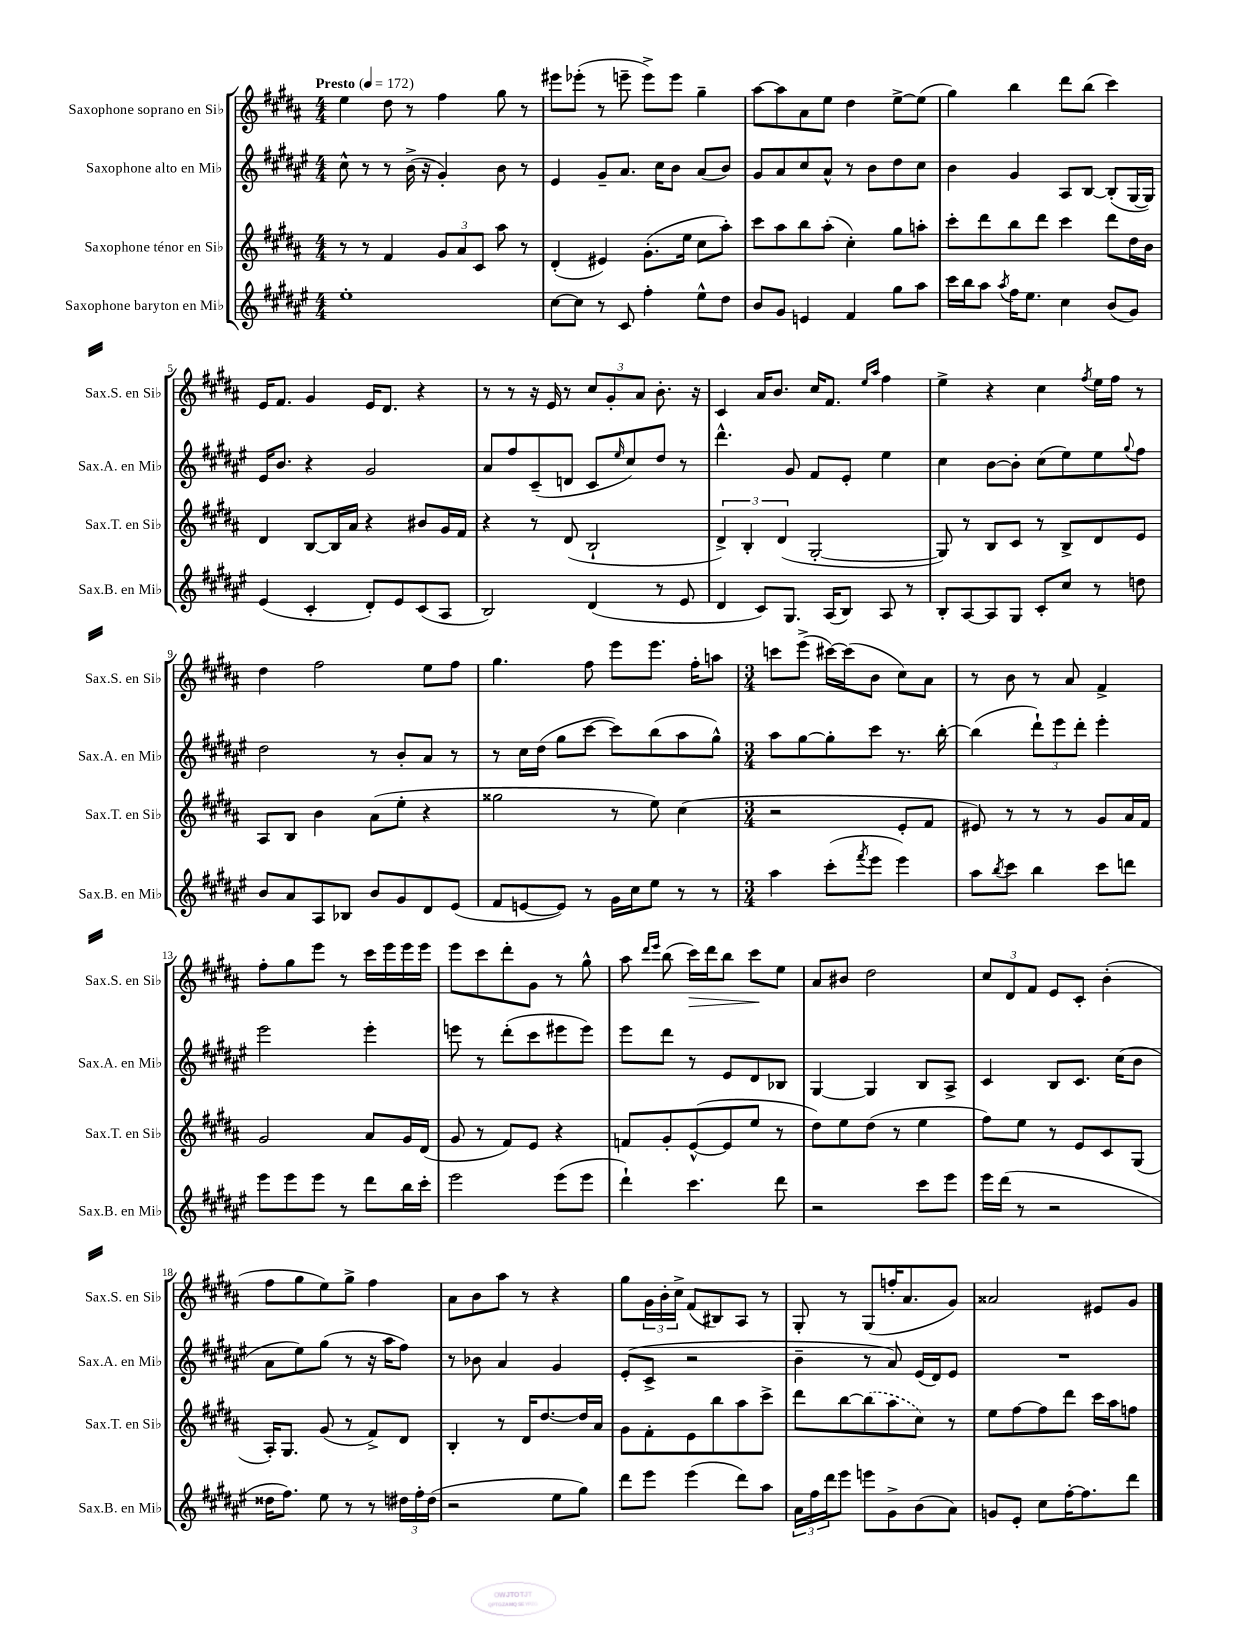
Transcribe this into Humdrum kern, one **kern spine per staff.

**kern	**kern	**kern	**kern
*staff4	*staff3	*staff2	*staff1
*clefG2	*clefG2	*clefG2	*clefG2
*k[f#c#g#d#a#e#]	*k[f#c#g#d#a#]	*k[f#c#g#d#a#e#]	*k[f#c#g#d#a#]
*M4/4	*M4/4	*M4/4	*M4/4
*MM172	*MM172	*MM172	*MM172
1ee#'	8r	8cc#^^	4ee
.	8r	8r	.
.	4f#	8r	8dd#
.	.	(16b^	8r
.	.	16r	.
.	12g#	4g#')	4ff#
.	12a#	.	.
.	12c#	.	.
.	8aa#	8b	8gg#
.	8r	8r	8r
=	=	=	=
[8cc#	(4d#'	4e#	8eee#
8cc#]	.	.	(8eee-'
8r	4e#)	8g#~	8r
8c#	.	8.a#	8eee~
4ff#'	(8.g#'	.	8eee^)
.	.	16cc#	.
.	.	8b	8eee
.	16ee	.	.
8ee#^^	8cc#	(8a#	4gg#~
8dd#	8aa#')	8b)	.
=	=	=	=
8b	8ccc#	8g#	[8aa#
8g#	8aa#	8a#	8aa#]
4e	8bb	8cc#	8a#
.	(8aa#'	8a#^^	8ee
4f#	4cc#')	8r	4dd#
.	.	8b	.
8gg#	8gg#	8dd#	[8ee^
8aa#	8aa'	8cc#	(8ee]
=	=	=	=
16ccc#	8ccc#'	4b	4gg#)
16bb	.	.	.
8aa#	8ddd#	.	.
8qaa#	.	.	.
16ff#	8bb	4g#	4bb
8.ee#	.	.	.
.	8ddd#	.	.
4cc#	4ccc#	8A#	8ddd#
.	.	[8B	(8bb
(8b	8ddd#	(8B']	4ccc#)
8g#)	16dd#	[16G#	.
.	16b	16G#])	.
=	=	=	=
(4e#	4d#	16e#	16e
.	.	8.b	8.f#
4c#'	[8B	4r	4g#
.	16B]	.	.
.	16a#	.	.
8d#')	4r	2g#	16e
.	.	.	8.d#
8e#	.	.	.
(8c#	8b#	.	4r
8A#	16g#	.	.
.	16f#	.	.
=	=	=	=
2B)	4r	8a#	8r
.	.	8ff#	8r
.	8r	(8c#~	16r
.	.	.	16e
.	(8d#	8d	8r
(4d#	2B`	8c#	12cc#
.	.	.	12g#'
.	.	16qqee#	.
.	.	8cc#)	.
.	.	.	12a#
8r	.	8dd#	8.b'
8e#	.	8r	.
.	.	.	16r
=	=	=	=
4d#	6d#^)	4.ddd#^^	4c#
.	6B'	.	.
8c#)	.	.	16a#
.	.	.	8.b
.	(6d#	.	.
8.G#	.	8g#	.
.	[2G#'	8f#	16cc#
(16A#	.	.	8.f#
8B)	.	8e#'	.
.	.	.	16qqee
.	.	.	16qqaa#
8A#	.	4ee#	4ff#
8r	.	.	.
=	=	=	=
8B'	8G#])	4cc#	4ee^
[8A#	8r	.	.
8A#]	8B	[8b	4r
8G#	8c#	8b']	.
8c#'	8r	(8cc#	4cc#
8cc#	8B^	8ee#)	.
.	.	.	8qff#
8r	8d#	8ee#	16ee
.	.	.	16ff#
.	.	8qqgg#	.
8dd	8e	8ff#	8r
=	=	=	=
8b	8A#	2dd#	4dd#
8a#	8B	.	.
8A#	4b	.	2ff#
8B-	.	.	.
8b	(8a#	8r	.
8g#	8ee'	8b'	.
8d#	4r	8a#	8ee
(8e#	.	8r	8ff#
=	=	=	=
8f#	2gg##	8r	4.gg#
[8e	.	16cc#	.
.	.	(16dd#	.
8e])	.	8gg#	.
8r	.	[8ccc#	8ff#
16g#	8r	8ccc#])	8eee
16cc#	.	.	.
8ee#	8ee)	(8bb	8.eee
8r	(4cc#	8aa#	.
.	.	.	16ff#'
8r	.	8gg#^^)	8aa
=	=	=	=
*M3/4	*M3/4	*M3/4	*M3/4
4aa#	2r	8aa#	8ccc
.	.	[8gg#	(8eee^
(8ccc#'	.	8gg#']	[16ccc#)
.	.	.	(16ccc#]
8qfff#	.	.	.
8eee#	.	8ccc#	8b
4eee#)	8e'	8.r	8cc#)
.	8f#	.	8a#
.	.	[16bb'	.
=	=	=	=
8aa#	8e#)	(4bb]	8r
8qbb	.	.	.
8ccc#	8r	.	8b
4bb	8r	12ddd#`)	8r
.	.	12eee#	.
.	8r	.	8a#
.	.	12ddd#'	.
8ccc#	8g#	4eee#'	4f#^
8ddd	16a#	.	.
.	16f#	.	.
=	=	=	=
8eee#	2g#	2eee#	8ff#'
8eee#	.	.	8gg#
8eee#	.	.	8eee
8r	.	.	8r
8ddd#	8a#	4eee#'	16ccc#
.	.	.	16eee
16bb	16g#	.	16eee
16ccc#'	(16d#	.	16eee
=	=	=	=
2eee#	8g#	8eee	8eee
.	8r	8r	8ccc#
.	8f#)	(8ddd#'	8ddd#'
.	8e	8ccc#	8g#
(8eee#	4r	8eee#	8r
8eee#	.	8eee#)	8gg#^^
=	=	=	=
4ddd#`)	8f	8eee#	8aa#
.	.	.	16qqddd#
.	.	.	16qqeee
.	8g#'	8ddd#	(8bb
4.ccc#	([8e^^	8r	16ccc#)
.	.	.	16ddd#
.	8e]	8e#	8bb
.	8ee	8d#	8ccc#
8ddd#	8r	8B-	8ee
=	=	=	=
2r	8dd#)	[4G#	8a#
.	8ee	.	8b#
.	(8dd#	4G#]	2dd#
.	8r	.	.
8ccc#	4ee	8B	.
8eee#	.	8A#^	.
=	=	=	=
16eee#	8ff#)	4c#	12cc#
(16ddd#	.	.	.
.	.	.	12d#
8r	8ee	.	.
.	.	.	12f#
2r	8r	8B	8e
.	8e	8.c#	8c#'
.	8c#	.	(4b'
.	.	(16cc#	.
.	(8G#	8b	.
=	=	=	=
16dd##	16A#')	8a#	8ff#
8.ff#)	8.G#	.	.
.	.	8ee#)	8gg#
8ee#	(8g#	(8gg#	8ee)
8r	8r	8r	8gg#^
8r	8f#^)	16r	4ff#
.	.	16aa#	.
24dd#	8d#	8ff#)	.
24ff#'	.	.	.
(24dd#	.	.	.
=	=	=	=
2r	4B'	8r	8a#
.	.	8b-	8b
.	8r	4a#	8aa#
.	16d#	.	8r
.	[8.dd#	.	.
8ee#	.	4g#	4r
8gg#)	16dd#]	.	.
.	16a#	.	.
=	=	=	=
8ddd#	8g#	(8e#'	8gg#
8eee#	8f#'	8c#^	24g#
.	.	.	24b'
.	.	.	24cc#^
(4eee#	8e	2r	(8f#
.	8bb	.	8B#)
8ddd#)	8aa#	.	8A#
8aa#	8ccc#^	.	8r
=	=	=	=
24a#	8ddd#	4b~	8G#'
24ff#	.	.	.
24ddd#	.	.	.
8eee#	[8bb	.	8r
8eee	(8bb]	8r	(8G#
8g#^	8aa#	8a#)	16ff'
.	.	.	8.a#
(8b	8cc#)	(16e#	.
.	.	16d#)	.
8a#)	8r	8e#	8g#)
=	=	=	=
8g	8ee	2.r	2a##
8e#'	[8ff#	.	.
8cc#	8ff#]	.	.
[16ff#'	8ddd#	.	.
8.ff#]	.	.	.
.	16ccc#	.	8e#
.	16aa#	.	.
8ddd#	8ff	.	8g#
==	==	==	==
*-	*-	*-	*-
